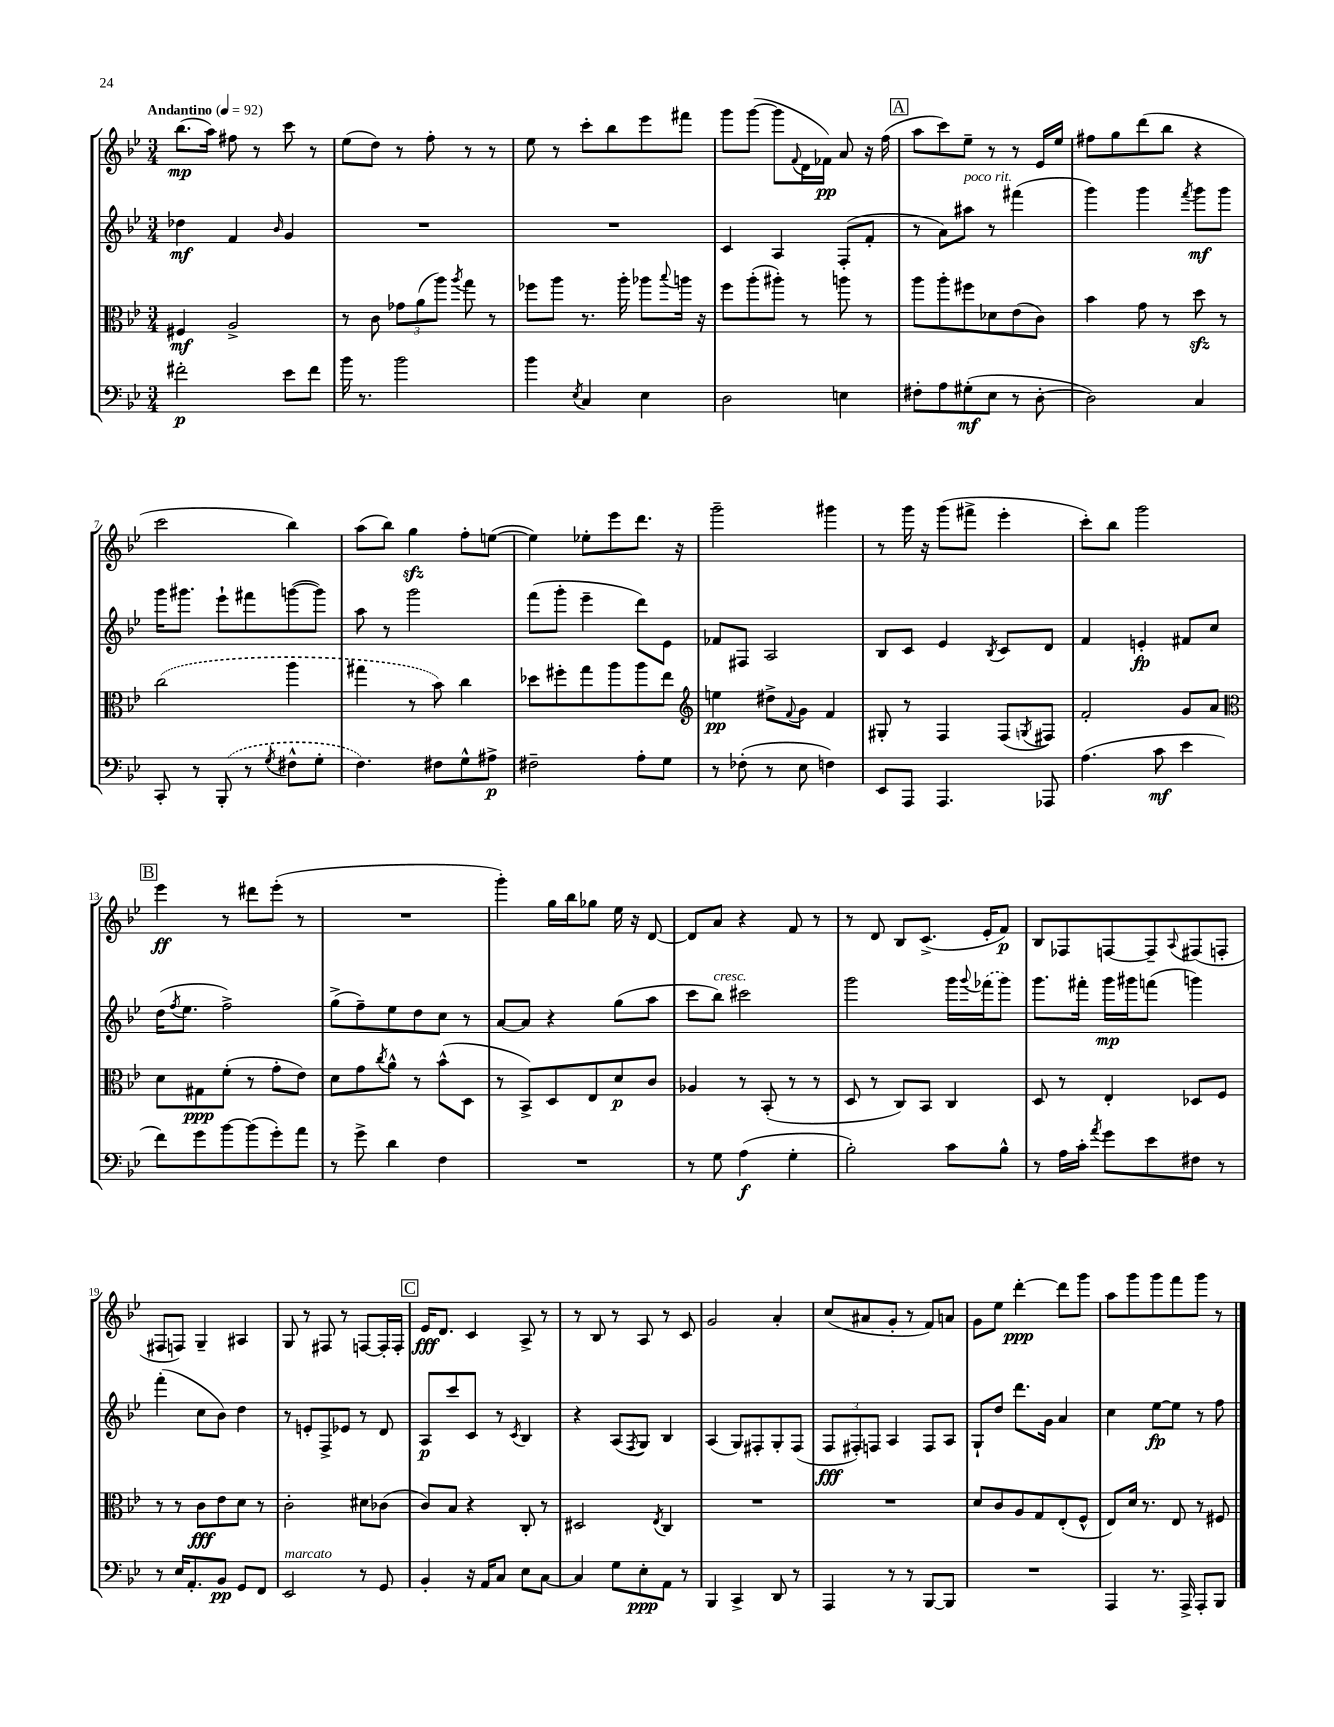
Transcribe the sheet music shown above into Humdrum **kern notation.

**kern	**kern	**kern	**kern
*staff4	*staff3	*staff2	*staff1
*clefF4	*clefC3	*clefG2	*clefG2
*k[b-e-]	*k[b-e-]	*k[b-e-]	*k[b-e-]
*M3/4	*M3/4	*M3/4	*M3/4
*MM92	*MM92	*MM92	*MM92
2f#'	4F#	4dd-	(8.bb-
.	.	.	16aa)
.	2A^	4f	8ff#
.	.	.	8r
.	.	16qqb-	.
8e-	.	4g	8ccc
8f#	.	.	8r
=	=	=	=
16b-	8r	2.r	(8ee-
8.r	.	.	.
.	8c	.	8dd)
2b-	12g-	.	8r
.	(12a	.	.
.	.	.	8ff'
.	12aa)	.	.
.	8qaa	.	.
.	8gg	.	8r
.	8r	.	8r
=	=	=	=
4b-	8ff-	2.r	8ee-
.	8aa	.	8r
8qE-	.	.	.
4C	8.r	.	8ccc'
.	.	.	8bb-
.	16aa'	.	.
4E-	8aa-	.	8eee-
.	8qqbb-	.	.
.	16aa	.	8fff#
.	16r	.	.
=	=	=	=
2D	8ff	4c	8ggg
.	(8aa'	.	([8ggg
.	8aa#')	4A	8ggg]
.	.	.	8qqf
.	8r	.	16d
.	.	.	16f-)
4E	8aa	(8F'	8a
.	8r	8f'	16r
.	.	.	(16ff
=	=	=	=
8F#'	8aa	8r	8aa
8A	8aa'	8a)	8ccc)
(8G#'	8ff#	8aa#	8ee-~
8E-	8d-	8r	8r
8r	(8e-	(4fff#	8r
[8D'	8c)	.	16e-
.	.	.	16ee-
=	=	=	=
2D])	4b-	4ggg)	8ff#
.	.	.	8gg
.	8g	4ggg	(8ddd
.	8r	.	8bb-
.	.	8qfff	.
4C	8dd	8ggg	4r
.	8r	8ggg	.
=	=	=	=
8CC'	(2cc	16ggg	2ccc
.	.	8.ggg#	.
8r	.	.	.
(8BBB-'	.	8eee-`	.
8r	.	8fff#	.
8qG	.	.	.
8F#^^	4aa	([8ggg	4bb-)
8G'	.	8ggg])	.
=	=	=	=
4.F)	4gg#	8aa	(8aa
.	.	8r	8bb-)
.	8r	2ggg	4gg
8F#	8b-)	.	.
8G^^	4cc	.	8ff'
8A#^	.	.	([8ee
=	=	=	=
2F#~	8dd-	(8fff	4ee])
.	8ff#'	8ggg'	.
.	8gg	4eee-~	8ee-'
.	8aa	.	8eee-
8A'	8aa	8ddd)	8.ddd
8G	8ee-	8e-	.
.	.	.	16r
=	=	=	=
*	*clefG2	*	*
8r	4ee	8f-	2ggg~
(8F-'	.	8F#	.
8r	8dd#^	2A	.
.	8qqf	.	.
8E-	8g	.	.
4F)	4f	.	4ggg#
=	=	=	=
8EE-	8G#'	8B-	8r
8AAA	8r	8c	16ggg
.	.	.	16r
4.AAA	4F	4e-	(8ggg
.	.	.	8fff#^
.	.	8qB-	.
.	(8F	8c	4eee-'
.	8qG	.	.
8AAA-	8F#)	8d	.
=	=	=	=
(4.A	2f'	4f	8ccc')
.	.	.	8bb-
.	.	4e'	2ggg
8c	.	.	.
4e-	8g	8f#	.
.	8a	8cc	.
=	=	=	=
*	*clefC3	*	*
8f)	8d	(16dd	4eee-
.	.	8qff	.
.	.	8.ee-	.
8g	8G#	.	.
[8b-	(8f'	2ff^)	8r
(8b-]	8r	.	8ddd#
8g')	8g'	.	(8eee-'
8a	8e-)	.	8r
=	=	=	=
8r	8d	(8gg^	2.r
8g^	8g	8ff~)	.
.	8qcc	.	.
4d	8a^^	8ee-	.
.	8r	8dd	.
4F	(8b-^^	8cc	.
.	8D	8r	.
=	=	=	=
2.r	8r	[8a	4ggg')
.	8BB-^)	8a]	.
.	8D	4r	16gg
.	.	.	16bb-
.	8E-	.	8gg-
.	8d	(8gg	16ee-
.	.	.	16r
.	8c	8aa	[8d
=	=	=	=
8r	4A-	8ccc	8d]
8G	.	8bb-)	8a
(4A	8r	2ccc#	4r
.	(8BB-'	.	.
4G'	8r	.	8f
.	8r	.	8r
=	=	=	=
2B-')	8D	2ggg	8r
.	8r	.	8d
.	8C)	.	8B-
.	8BB-	.	(8.c^
8c	4C	16ggg	.
.	.	8qqggg	.
.	.	(16fff-	16e-'
8B-^^	.	8ggg)	8f)
=	=	=	=
8r	8D	8.ggg	8B-
16A	8r	.	8F-
16c'	.	16fff#'	.
8qa	.	.	.
8g	4E-'	16ggg	[8F
.	.	16ggg#	.
8e-	.	(8fff	8F~]
.	.	.	8qqA
8F#	8D-	4ggg)	(8F#
8r	8F	.	8F'
=	=	=	=
8r	8r	(4fff'	8F#
16E-	8r	.	8F)
8.AA'	.	.	.
.	8c	8cc	4G~
8BB-	8e-	8b-)	.
8GG	8d	4dd	4A#
8FF	8r	.	.
=	=	=	=
2EE-	2c'	8r	8G
.	.	8e'	8r
.	.	8F^	8F#
.	.	8e-	8r
8r	8d#	8r	[8F
8GG	(8c-	8d	16F']
.	.	.	16F'
=	=	=	=
4BB-'	8c)	8A	16e-
.	.	.	8.d
.	8B-	8ccc	.
16r	4r	8c	4c
16AA	.	.	.
8C	.	8r	.
.	.	8qc	.
8E-	8C'	4B-	8A^
[8C	8r	.	8r
=	=	=	=
4C]	2D#	4r	8r
.	.	.	8B-
8G	.	(8A	8r
.	.	8qF	.
8E-'	.	8G)	8A
.	8qE-	.	.
8AA	4C	4B-	8r
8r	.	.	8c
=	=	=	=
4BBB-	2.r	(4A	2g
4CC^	.	8G)	.
.	.	8F#'	.
8DD	.	8G'	4a'
8r	.	(8F#	.
=	=	=	=
4AAA	2.r	12F	(8cc
.	.	12F#')	.
.	.	.	8a#
.	.	12F	.
8r	.	4A	8g'
8r	.	.	8r
[8BBB-	.	8F	8f)
8BBB-]	.	8A	8a
=	=	=	=
2.r	8d	8G`	8g
.	8c	8dd	8ee-
.	8A	8.ddd	[4ddd'
.	8G	.	.
.	.	16g	.
.	(8E-'	4a	8ddd]
.	8F^^	.	8ggg
=	=	=	=
4AAA	8E-)	4cc	8aa
.	16d	.	8ggg
.	8.r	.	.
8.r	.	[8ee-	8ggg
.	8E-	8ee-]	8fff
16AAA^	.	.	.
8AAA'	8r	8r	8ggg
8BBB-	8F#	8ff	8r
==	==	==	==
*-	*-	*-	*-
